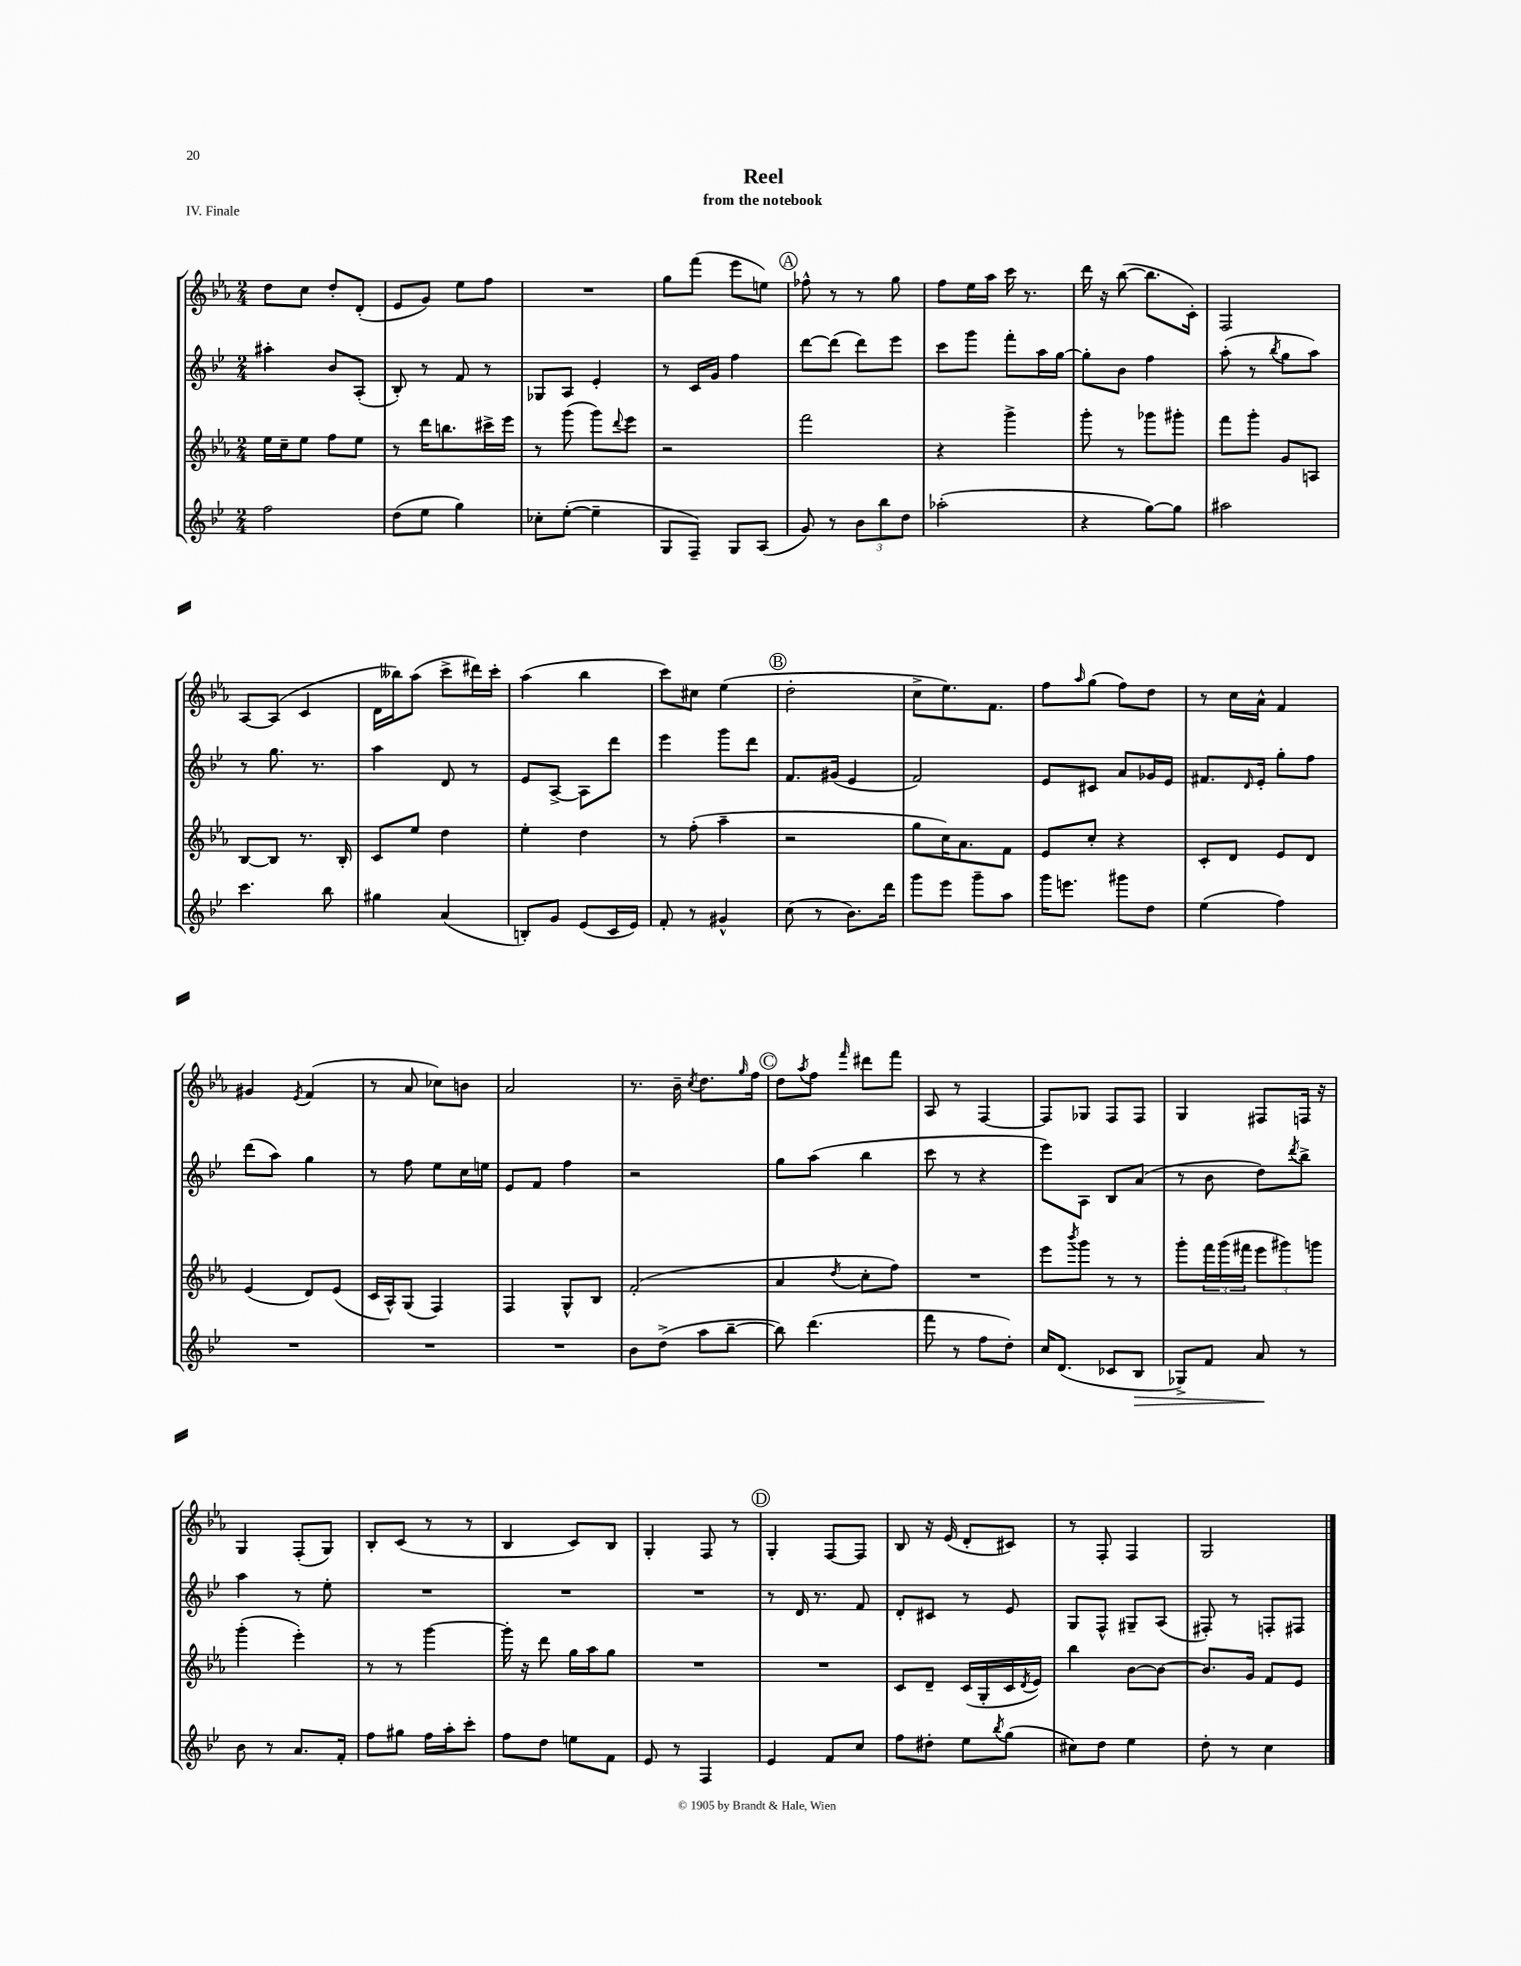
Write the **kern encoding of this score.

**kern	**dynam	**kern	**kern	**kern
*part4	*part4	*part3	*part2	*part1
*staff4	*staff4	*staff3	*staff2	*staff1
*clefG2	*	*clefG2	*clefG2	*clefG2
*k[b-e-]	*	*k[b-e-a-]	*k[b-e-]	*k[b-e-a-]
*M2/4	*	*M2/4	*M2/4	*M2/4
=1	=1	=1	=1	=1
2ff\	.	16ee-\LL	4aa#X'\	8dd\L
.	.	16cc~\J	.	.
.	.	8ee-\J	.	8cc\J
.	.	8ff\L	8b-/L	8dd'/L
.	.	8ee-\J	(8A'/J	(8d'/J
=2	=2	=2	=2	=2
(8dd\L	.	8r	8B-'/)	8e-/L
8ee-\J	.	16ddd\KL	8r	8g/J)
.	.	8.bbn\	.	.
4gg\)	.	.	8f/	8ee-\L
.	.	16ccc#X^\L	8r	8ff\J
.	.	16eee-\JJ	.	.
=3	=3	=3	=3	=3
8cc-X'\L	.	8r	8G-X/L	2r
([8ee-'\J	.	(8ggg\	8A/J	.
4ee-~\]	.	8ggg\L)	4e-'/	.
.	.	8qqddd/	.	.
.	.	8eee-\J	.	.
=4	=4	=4	=4	=4
8G/L	.	2r	8r	8gg\L
8F~/J)	.	.	16c/LL	(8fff\J
.	.	.	16g/JJ	.
8G/L	.	.	4ff\	8eee-\L
(8A/J	.	.	.	8een\J)
!!LO:REH:place=s1:t=A
=5	=5	=5	=5	=5
8g/)	.	2fff\	[8ddd\L	8ff-X^^\
8r	.	.	(8ddd\J]	8r
12b-\L	.	.	8ddd\L)	8r
12bb-\	.	.	.	.
.	.	.	8eee-\J	8gg\
12dd\J	.	.	.	.
=6	=6	=6	=6	=6
(2aa-X'\	.	4r	8ccc\L	8ff\L
.	.	.	8ggg\J	16ee-\L
.	.	.	.	16aa-\JJ
.	.	4ggg^\	8fff'\L	16ccc\
.	.	.	.	8.r
.	.	.	16aa\L	.
.	.	.	[16gg\JJ	.
=7	=7	=7	=7	=7
4r	.	8ggg'\	8gg'\L]	16ddd\
.	.	.	.	16r
.	.	8r	8b-\J	([8bb-\
[8gg\L)	.	8ggg-X\L	4ff\	8.bb-\L]
8gg\J]	.	8ggg#X'\J	.	.
.	.	.	.	16c'\Jk)
=8	=8	=8	=8	=8
2aa#X\	.	8fff\L	(8aa'\	2F/
.	.	8ggg'\J	8r	.
.	.	.	8qbb-/	.
.	.	8g/L	8gg\L	.
.	.	8An/J	8aa\J)	.
!!LO:LB:g=z
=9	=9	=9	=9	=9
4.ccc\	.	[8B-/L	8r	[8A-/L
.	.	8B-/J]	8.gg\	(8A-/J]
.	.	8.r	.	4c/
.	.	.	8.r	.
8bb-\	.	.	.	.
.	.	16B-'/	.	.
=10	=10	=10	=10	=10
4gg#X\	.	8c/L	4aa\	16d\LL
.	.	.	.	16bb--X\J)
.	.	8ee-/J	.	(8aa-\J
(4a/	.	4dd\	8d/	8ccc^\L
.	.	.	8r	16ddd#X\L)
.	.	.	.	16ccc'\JJ
=11	=11	=11	=11	=11
8Bn'/L)	.	4ee-'\	8e-/L	(4aa-\
8g/J	.	.	[8A^/J	.
(8e-/L	.	4dd\	8A\L]	4bb-\
16c/L	.	.	8ddd\J	.
16e-/JJ)	.	.	.	.
=12	=12	=12	=12	=12
8f'/	.	8r	4eee-\	8ccc\L)
8r	.	(8ff'\	.	8cc#X\J
4g#X^^/	.	4aa-~\	8ggg\L	(4ee-\
.	.	.	8ddd\J	.
!!LO:REH:place=s1:t=B
=13	=13	=13	=13	=13
(8cc\	.	2r	8.f/L	2dd'\
8r	.	.	.	.
.	.	.	(16g#X/Jk	.
8.b-\L)	.	.	4e-/	.
16ddd\Jk	.	.	.	.
=14	=14	=14	=14	=14
8ggg\L	.	8gg\L	2f/)	8cc^\L
8eee-\J	.	16cc\K)	.	8.ee-\)
.	.	8.a-\	.	.
8ggg~\L	.	.	.	.
.	.	.	.	8.f\J
8aa\J	.	8f\J	.	.
=15	=15	=15	=15	=15
16ggg\KL	.	8e-/L	8e-/L	8ff\L
8.eeen\J	.	.	.	.
.	.	.	.	16qqaa-/
.	.	8cc'/J	8c#X/J	(8gg\J
8ggg#X\L	.	4r	8a/L	8ff\L)
8dd\J	.	.	16g-X/L	8dd\J
.	.	.	16e-/JJ	.
=16	=16	=16	=16	=16
(4ee-\	.	8c'/L	8.f#X/L	8r
.	.	8d/J	.	16cc\LL
.	.	.	16qqd/	.
.	.	.	16e-'/Jk	16a-^^\JJ
4ff\)	.	8e-/L	8gg'\L	4f/
.	.	8d/J	8ff\J	.
!!LO:LB:g=z
=17	=17	=17	=17	=17
2r	.	(4e-/	(8ddd\L	4g#X/
.	.	.	8aa\J)	.
.	.	.	.	8qe-/
.	.	8d/L)	4gg\	(4f/
.	.	(8e-/J	.	.
=18	=18	=18	=18	=18
2r	.	16c/LL	8r	8r
.	.	16A-^^/J)	.	.
.	.	(8G/J	8ff\	8a-/
.	.	4F/)	8ee-\L	8cc-X\L)
.	.	.	16cc\L	8bn\J
.	.	.	16een\JJ	.
=19	=19	=19	=19	=19
2r	.	4F/	8e-/L	2a-/
.	.	.	8f/J	.
.	.	8G^^/L	4ff\	.
.	.	8B-/J	.	.
=20	=20	=20	=20	=20
8b-\L	.	(2f'/	2r	8.r
(8dd^\J	.	.	.	.
.	.	.	.	16b-~\
.	.	.	.	8qcc/
8aa\L	.	.	.	8.dd\L
[8bb-~\J	.	.	.	.
.	.	.	.	16qqgg/
.	.	.	.	16ff\Jk
!!LO:REH:place=s1:t=C
=21	=21	=21	=21	=21
8bb-\])	.	4a-/	8gg\L	8dd\L
.	.	.	.	8qaa-/
(4.ddd\	.	.	(8aa\J	8ff\J
.	.	8qdd/	.	16qqfff/
.	.	8cc'\L	4bb-\	8ddd#X\L
.	.	8ff\J)	.	8fff\J
=22	=22	=22	=22	=22
8fff\	.	2r	8ccc\	8A-/
8r	.	.	8r	8r
8ff\L	.	.	4r	[4F/
8dd'\J)	.	.	.	.
=23	=23	=23	=23	=23
16cc/KL	.	8eee-\L	8eee-\L)	8F/L]
(8.d/J	.	.	.	.
.	.	8qbbb-/	.	.
.	.	8ggg\J	8A\J	8G-X/J
8c-X/L	.	8r	8B-/L	8F/L
!	!LO:HP:b	!	!	!
8B-/J	>	8r	(8a/J	8F/J
=24	=24	=24	=24	=24
8G-X^/L)	.	8ggg'\L	8r	4G/
8f/J	.	24fff\L	8b-\	.
.	.	(24ggg\	.	.
.	.	24fff#X\JJ	.	.
8a/	.	12eee-\L	8dd\L)	8F#X/L
.	.	12ggg#X\)	.	.
.	.	.	8qddd/	.
8r	]	.	8bb-^\J	16Fn/Jk
.	.	12gggn\J	.	.
.	.	.	.	16r
!!LO:LB:g=z
=25	=25	=25	=25	=25
8b-\	.	(4ggg'\	4aa\	4G/
8r	.	.	.	.
8.a/L	.	4eee-'\)	8r	(8F'/L
.	.	.	8ee-'\	8G/J)
16f'/Jk	.	.	.	.
=26	=26	=26	=26	=26
8ff\L	.	8r	2r	8B-'/L
8gg#X\J	.	8r	.	(8c/J
16ff\LL	.	[4ggg\	.	8r
16aa'\J	.	.	.	.
8ccc'\J	.	.	.	8r
=27	=27	=27	=27	=27
8ff\L	.	16ggg'\]	2r	4B-/
.	.	16r	.	.
8dd\J	.	8ddd\	.	.
8een\L	.	16gg\LL	.	8c/L)
.	.	16aa-\J	.	.
8f\J	.	8gg\J	.	8B-/J
=28	=28	=28	=28	=28
8e-/	.	2r	2r	4G'/
8r	.	.	.	.
4F/	.	.	.	8F/
.	.	.	.	8r
!!LO:REH:place=s1:t=D
=29	=29	=29	=29	=29
4e-/	.	2r	8r	4G'/
.	.	.	16d/	.
.	.	.	8.r	.
8f/L	.	.	.	[8F/L
8cc/J	.	.	8f/	8F/J]
=30	=30	=30	=30	=30
8ff\L	.	8c/L	8d'/L	8B-/
8dd#X'\J	.	8d~/J	8c#X/J	16r
.	.	.	.	(16e-/
8ee-\L	.	(16c/LL	8r	8d'/L
.	.	16G'/	.	.
8qbb-/	.	.	.	.
(8gg\J	.	16c/	8e-/	8c#X/J)
.	.	8qd/	.	.
.	.	16e-/JJ)	.	.
=31	=31	=31	=31	=31
8cc#X\L)	.	4bb-\	8G/L	8r
8dd\J	.	.	8F^^/J	8F'/
4ee-\	.	[8b-\L	8G#X~/L	4F/
.	.	8b-\J_	(8A/J	.
=32	=32	=32	=32	=32
8dd'\	.	8.b-/L]	8F#X'/)	2G/
8r	.	.	8r	.
.	.	16g/Jk	.	.
4cc\	.	8f/L	8Fn'/L	.
.	.	8e-/J	8F#X/J	.
==	==	==	==	==
*-	*-	*-	*-	*-
